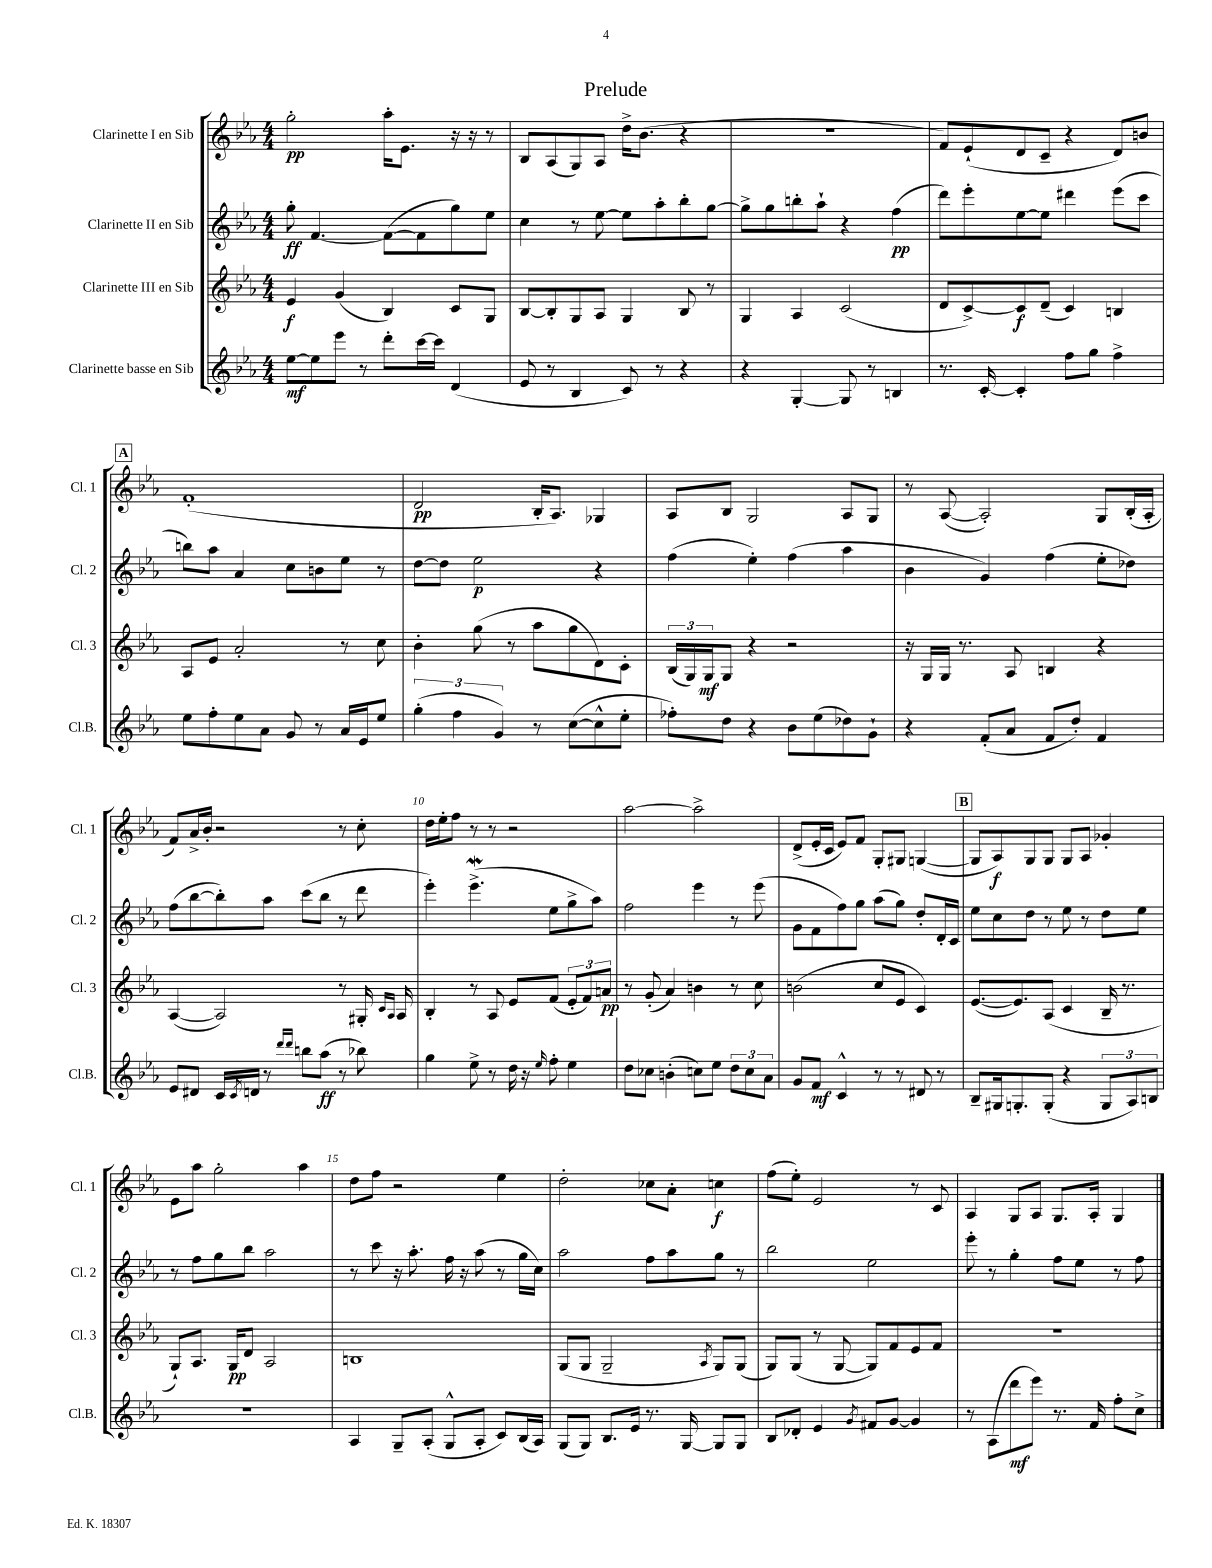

**kern	**dynam	**kern	**dynam	**kern	**dynam	**kern	**dynam
*part4	*part4	*part3	*part3	*part2	*part2	*part1	*part1
*staff4	*staff4	*staff3	*staff3	*staff2	*staff2	*staff1	*staff1
*I"Clarinette basse en Sib	*	*I"Clarinette III en Sib	*	*I"Clarinette II en Sib	*	*I"Clarinette I en Sib	*
*I'Cl.B.	*	*I'Cl. 3	*	*I'Cl. 2	*	*I'Cl. 1	*
*clefG2	*	*clefG2	*	*clefG2	*	*clefG2	*
*k[b-e-a-]	*	*k[b-e-a-]	*	*k[b-e-a-]	*	*k[b-e-a-]	*
*M4/4	*	*M4/4	*	*M4/4	*	*M4/4	*
=1	=1	=1	=1	=1	=1	=1	=1
[8ee-\L	mf	4e-/	f	8gg'\	ff	2gg'\	pp
8ee-\]	.	.	.	[4.f/	.	.	.
8eee-\J	.	(4g/	.	.	.	.	.
8r	.	.	.	.	.	.	.
8ddd'\L	.	4B-/)	.	(8f\L_	.	16aa-'\KL	.
.	.	.	.	.	.	8.e-\J	.
[16ccc\L	.	.	.	8f\]	.	.	.
16ccc\JJ]	.	.	.	.	.	.	.
(4d/	.	8c/L	.	8gg\)	.	16r	.
.	.	.	.	.	.	16r	.
.	.	8G/J	.	8ee-\J	.	8r	.
=2	=2	=2	=2	=2	=2	=2	=2
8e-/	.	[8B-/L	.	4cc\	.	8B-/L	.
8r	.	8B-'/]	.	.	.	(8A-/	.
4B-/	.	8G/	.	8r	.	8G/)	.
.	.	8A-/J	.	[8ee-\	.	8A-/J	.
8c/)	.	4G/	.	8ee-\L]	.	16dd^\KL	.
.	.	.	.	.	.	(8.b-\J	.
8r	.	.	.	8aa-'\	.	.	.
4r	.	8B-/	.	8bb-'\	.	4r	.
.	.	8r	.	[8gg\J	.	.	.
=3	=3	=3	=3	=3	=3	=3	=3
4r	.	4G/	.	8gg^\L]	.	1r	.
.	.	.	.	8gg\	.	.	.
[4G'/	.	4A-/	.	8bbn'\	.	.	.
.	.	.	.	8aa-`\J	.	.	.
8G/]	.	(2c/	.	4r	.	.	.
8r	.	.	.	.	.	.	.
4Bn/	.	.	.	(4ff\	pp	.	.
=4	=4	=4	=4	=4	=4	=4	=4
8.r	.	8d/L	.	8ddd\L)	.	8f/L)	.
.	.	[8c^/)	.	8eee-'\	.	(8e-`/	.
[16c'/	.	.	.	.	.	.	.
4c'/]	.	8c/]	f	[8ee-\	.	8d/	.
.	.	(8d~/J	.	8ee-\J]	.	8c~/J	.
8ff\L	.	4c/)	.	4ddd#X\	.	4r	.
8gg\J	.	.	.	.	.	.	.
4ff^\	.	4Bn/	.	(8eee-\L	.	8d/L)	.
.	.	.	.	8ccc\J	.	8bn/J	.
!!LO:LB:g=z
!!LO:REH:place=s1:t=A
=5	=5	=5	=5	=5	=5	=5	=5
8ee-\L	.	8A-/L	.	8bbn\L)	.	(1f'	.
8ff'\	.	8e-/J	.	8aa-\J	.	.	.
8ee-\	.	2a-'/	.	4a-/	.	.	.
8a-\J	.	.	.	.	.	.	.
8g/	.	.	.	8cc\L	.	.	.
8r	.	.	.	8bn\	.	.	.
16a-/LL	.	8r	.	8ee-\J	.	.	.
16e-/J	.	.	.	.	.	.	.
8ee-/J	.	8cc\	.	8r	.	.	.
=6	=6	=6	=6	=6	=6	=6	=6
(6gg'\	.	4b-'\	.	[8dd\L	.	2d/	pp
.	.	.	.	8dd\J]	.	.	.
6ff\	.	.	.	.	.	.	.
.	.	(8gg\	.	2ee-\	p	.	.
6g/)	.	.	.	.	.	.	.
.	.	8r	.	.	.	.	.
8r	.	8aa-\L	.	.	.	16B-'/KL	.
.	.	.	.	.	.	8.A-/J)	.
([8cc\L	.	8gg\	.	.	.	.	.
8cc^^\]	.	8d\)	.	4r	.	4G-X/	.
8ee-'\J	.	8c'\J	.	.	.	.	.
=7	=7	=7	=7	=7	=7	=7	=7
8ff-X'\L)	.	(24B-/LL	.	(4ff\	.	8A-/L	.
.	.	24G/)	.	.	.	.	.
.	.	24G/J	mf	.	.	.	.
8dd\J	.	8G/J	.	.	.	8B-/J	.
4r	.	4r	.	4ee-'\)	.	2G/	.
8b-\L	.	2r	.	(4ff\	.	.	.
(8ee-\	.	.	.	.	.	.	.
8dd-X\)	.	.	.	4aa-\	.	8A-/L	.
8g`\J	.	.	.	.	.	8G/J	.
=8	=8	=8	=8	=8	=8	=8	=8
4r	.	16r	.	4b-\	.	8r	.
.	.	16G/LL	.	.	.	.	.
.	.	16G/JJ	.	.	.	([8A-/	.
.	.	8.r	.	.	.	.	.
(8f'/L	.	.	.	4g/)	.	2A-'/])	.
8a-/J	.	8A-/	.	.	.	.	.
8f/L	.	4Bn/	.	(4ff\	.	.	.
8dd'/J)	.	.	.	.	.	.	.
4f/	.	4r	.	8ee-'\L	.	8G/L	.
.	.	.	.	8dd-X\J)	.	(16B-'/L	.
.	.	.	.	.	.	16A-'/JJ	.
!!LO:LB:g=z
=9	=9	=9	=9	=9	=9	=9	=9
8e-/L	.	([4A-/	.	(8ff\L	.	8f/L)	.
8d#X/J	.	.	.	[8bb-\	.	16a-^/L	.
.	.	.	.	.	.	16b-'/JJ	.
16c/LL	.	2A-/])	.	8bb-'\])	.	2r	.
8qc/	.	.	.	.	.	.	.
16dn/JJ	.	.	.	.	.	.	.
8r	.	.	.	8aa-\J	.	.	.
16qqddd/LL	.	.	.	.	.	.	.
16qqddd/JJ	.	.	.	.	.	.	.
8bbn\L	.	.	.	(8ccc\L	.	.	.
(8aa-\J	ff	.	.	8bb-\J	.	.	.
8r	.	8r	.	8r	.	8r	.
8bb-X\)	.	16G#X'/	.	8ddd\	.	8cc'\	.
.	.	16qqc/LL	.	.	.	.	.
.	.	16qqA-/JJ	.	.	.	.	.
.	.	16A-/	.	.	.	.	.
=10	=10	=10	=10	=10	=10	=10	=10
4gg\	.	4B-'/	.	4eee-'\)	.	16dd\LL	.
.	.	.	.	.	.	16ee-'\J	.
.	.	.	.	.	.	8ff\J	.
8ee-^\	.	8r	.	(4.eee-w^\	.	8r	.
8r	.	8A-/	.	.	.	8r	.
16dd\	.	8e-/L	.	.	.	2r	.
16r	.	.	.	.	.	.	.
16qqee-/	.	.	.	.	.	.	.
8ff'\	.	(8f/J	.	8ee-\L	.	.	.
4ee-\	.	12e-'/L	.	8gg^\	.	.	.
.	.	12f/)	.	.	.	.	.
.	.	.	.	8aa-\J)	.	.	.
.	.	12an/J	pp	.	.	.	.
=11	=11	=11	=11	=11	=11	=11	=11
8dd\L	.	8r	.	2ff\	.	[2aa-\	.
8cc-X\J	.	(8g'/	.	.	.	.	.
(4bn'\	.	4a-/)	.	.	.	.	.
8ccn\L)	.	4bn\	.	4eee-\	.	2aa-^\]	.
8ee-\J	.	.	.	.	.	.	.
12dd\L	.	8r	.	8r	.	.	.
12cc\	.	.	.	.	.	.	.
.	.	8cc\	.	(8eee-\	.	.	.
12a-\J	.	.	.	.	.	.	.
=12	=12	=12	=12	=12	=12	=12	=12
8g/L	.	(2bn\	.	8g\L	.	(8d^/L	.
8f/J	mf	.	.	8f\	.	16e-'/L	.
.	.	.	.	.	.	16c/JJ	.
4c^^/	.	.	.	8ff\)	.	8e-/L)	.
.	.	.	.	8gg\J	.	8f/J	.
8r	.	8cc/L	.	(8aa-\L	.	8G'/L	.
8r	.	8e-/J	.	8gg\J)	.	8G#X/J	.
8d#X/	.	4c/)	.	8dd'/L	.	([4Gn/	.
8r	.	.	.	16d'/L	.	.	.
.	.	.	.	16c/JJ	.	.	.
!!LO:REH:place=s1:t=B
=13	=13	=13	=13	=13	=13	=13	=13
8B-~/L	.	([8.e-/L	.	8ee-\L	.	8G/L]	.
16G#X/k	.	.	.	8cc\	.	8A-/)	f
8.Gn'/	.	8.e-/])	.	.	.	.	.
.	.	.	.	8dd\J	.	8G/	.
(8G'/J	.	(8A-/J	.	8r	.	8G/J	.
4r	.	4c/	.	8ee-\	.	8G/L	.
.	.	.	.	8r	.	8A-/J	.
12G/L	.	16B-~/	.	8dd\L	.	4g-X'/	.
.	.	8.r	.	.	.	.	.
12A-/)	.	.	.	.	.	.	.
.	.	.	.	8ee-\J	.	.	.
12Bn/J	.	.	.	.	.	.	.
!!LO:LB:g=z
=14	=14	=14	=14	=14	=14	=14	=14
1r	.	8G`/L)	.	8r	.	8e-\L	.
.	.	8.A-/J	.	8ff\L	.	8aa-\J	.
.	.	.	.	8gg\	.	2gg'\	.
.	.	16G/KL	pp	.	.	.	.
.	.	8d/J	.	8bb-\J	.	.	.
.	.	2A-/	.	2aa-\	.	.	.
.	.	.	.	.	.	4aa-\	.
=15	=15	=15	=15	=15	=15	=15	=15
4A-/	.	1Bn	.	8r	.	8dd\L	.
.	.	.	.	8ccc\	.	8ff\J	.
8G~/L	.	.	.	16r	.	2r	.
.	.	.	.	8.aa-'\	.	.	.
(8A-'/J	.	.	.	.	.	.	.
8G^^/L	.	.	.	16ff\	.	.	.
.	.	.	.	16r	.	.	.
8A-'/J	.	.	.	(8aa-\	.	.	.
8c/L)	.	.	.	8r	.	4ee-\	.
(16B-/L	.	.	.	16gg\LL	.	.	.
16A-/JJ)	.	.	.	16cc\JJ)	.	.	.
=16	=16	=16	=16	=16	=16	=16	=16
(8G/L	.	(8G/L	.	2aa-\	.	2dd'\	.
8G/J)	.	8G/J	.	.	.	.	.
8.B-/L	.	2G~/	.	.	.	.	.
16e-/Jk	.	.	.	.	.	.	.
8.r	.	.	.	8ff\L	.	8cc-X\L	.
.	.	.	.	8aa-\	.	8a-'\J	.
[16G/	.	.	.	.	.	.	.
.	.	8qA-/	.	.	.	.	.
8G/L]	.	8G/L)	.	8gg\J	.	4ccn\	f
8G/J	.	(8G/J	.	8r	.	.	.
=17	=17	=17	=17	=17	=17	=17	=17
8B-/L	.	8G/L)	.	2bb-\	.	(8ff\L	.
8d-X'/J	.	(8G/J	.	.	.	8ee-'\J)	.
4e-/	.	8r	.	.	.	2e-/	.
.	.	[8G/	.	.	.	.	.
8qg/	.	.	.	.	.	.	.
8f#X/L	.	8G/L])	.	2ee-\	.	.	.
[8g/J	.	8f/	.	.	.	.	.
4g/]	.	8e-/	.	.	.	8r	.
.	.	8f/J	.	.	.	8c/	.
=18	=18	=18	=18	=18	=18	=18	=18
8r	.	1r	.	8eee-'\	.	4A-/	.
(8A-\L	.	.	.	8r	.	.	.
8ddd\	mf	.	.	4gg'\	.	8G/L	.
8eee-\J)	.	.	.	.	.	8A-/J	.
8.r	.	.	.	8ff\L	.	8.G/L	.
.	.	.	.	8ee-\J	.	.	.
16f/	.	.	.	.	.	16A-'/Jk	.
8ff'\L	.	.	.	8r	.	4G/	.
8cc^\J	.	.	.	8ff\	.	.	.
==	==	==	==	==	==	==	==
*-	*-	*-	*-	*-	*-	*-	*-
